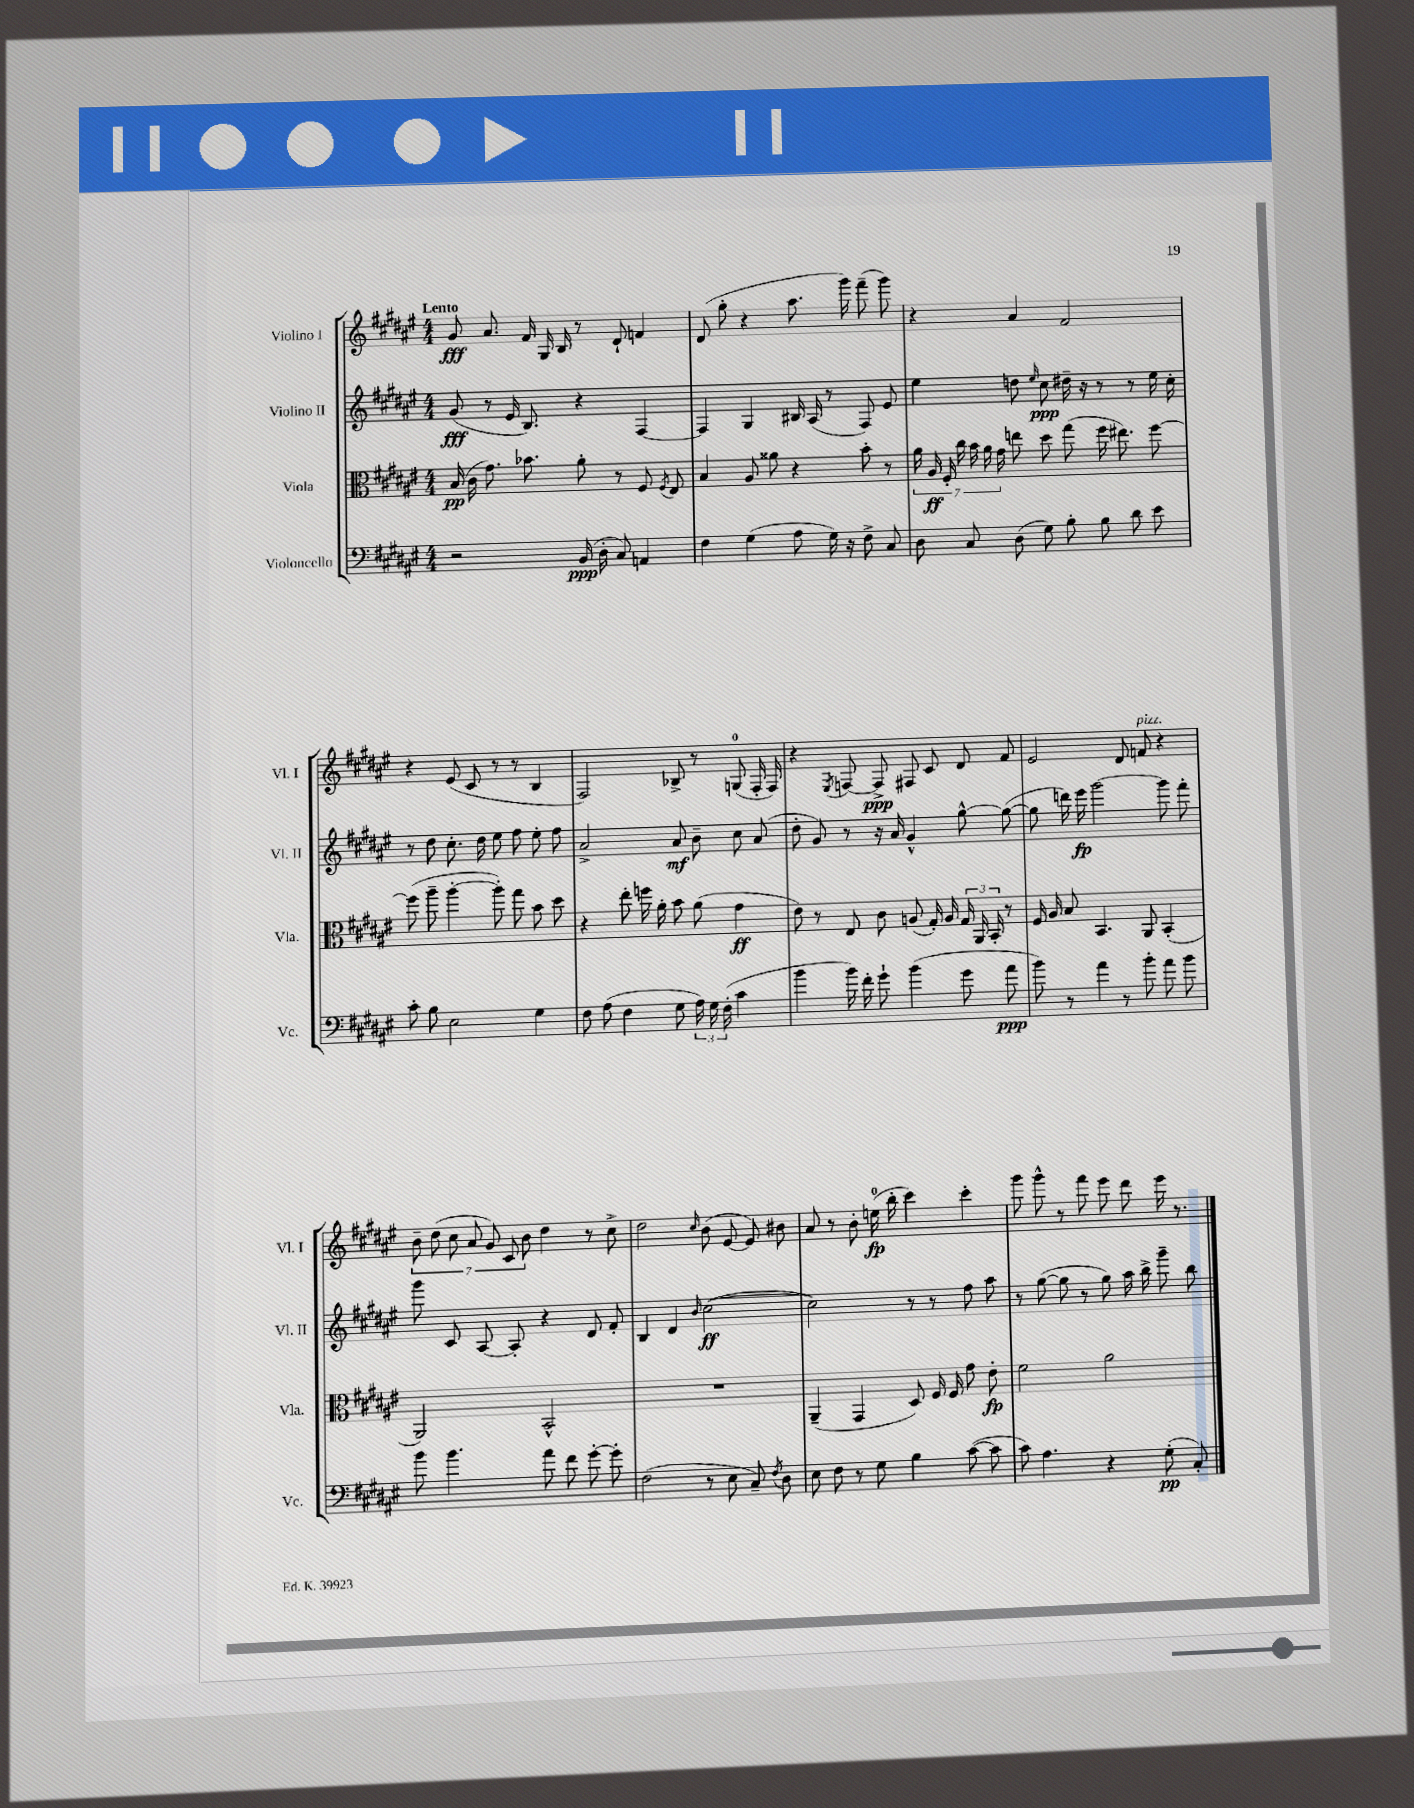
<<
\new StaffGroup <<
\new Staff = "s0" \with { instrumentName = "Violino I" shortInstrumentName = "Vl. I" } {
    \clef treble \key fis \major \numericTimeSignature \time 4/4 \tempo "Lento"
    \autoBeamOff gis'8\fff ais'8. fis'16 gis16 b16 r8 dis'8-! f'4 |
    dis'8( gis''8-. r4 ais''8. gis'''16) fis'''8--( gis'''8) |
    r4 ais'4 fis'2 |
    r4 eis'8( cis'8 r8 r8 b4 |
    fis2) bes8-> r8 g8-0( fis16-. fis16) |
    r4 \acciaccatura { eis8 } f8~ f8->\ppp fis8 cis'8 dis'8 fis'8 |
    eis'2 dis'8 f'8^\markup { \italic "pizz." } r4 |
    \tuplet 7/4 { b'8-- dis''8( cis''8 ais'8 gis'8) cis'8 b'8 } dis''4 r8 cis''8-> |
    dis''2 \grace { cis''16 } b'8( eis'8~ eis'8) bis'8 |
    ais'8 r8 b'8-. e''16-0\fp( b''16-. cis'''4) cis'''4-. |
    gis'''8 gis'''8-^ r8 fis'''8 eis'''8 dis'''8 eis'''16 r8. \bar "|." |
}
\new Staff = "s1" \with { instrumentName = "Violino II" shortInstrumentName = "Vl. II" } {
    \clef treble \key fis \major \numericTimeSignature \time 4/4
    \autoBeamOff gis'8\fff( r8 eis'16 b8.) r4 fis4~ |
    fis4 gis4 bis16 ais16( r8 fis8) eis'8 |
    eis''4 d''8 \grace { eis''16 } cis''8\ppp dis''16-- r16 r8 r8 eis''16 cis''16-. |
    r8 dis''8 cis''8.-. dis''16 eis''8 fis''8 eis''8-. fis''8 |
    ais'2-> ais'8\mf b'8-- cis''8 ais'8( |
    dis''8-. gis'8) r8 r16 ais'16 gis'4-^ gis''8~-^ gis''8~( |
    gis''8 d'''16) eis'''16\fp gis'''2~ gis'''8 fis'''8-. |
    gis'''8 cis'8 ais8~ ais8-. r4 dis'8 fis'8-. |
    b4 dis'4 \grace { b'16 } cis''2~\ff( |
    cis''2) r8 r8 fis''8 ais''8 |
    r8 gis''8~( gis''8 r8 gis''8) ais''16 b''16-> gis'''8-- b''8 \bar "|." |
}
\new Staff = "s2" \with { instrumentName = "Viola" shortInstrumentName = "Vla." } {
    \clef alto \key fis \major \numericTimeSignature \time 4/4
    \autoBeamOff b16\pp( cis'16 gis'8.) bes'8. ais'8-. r8 fis8 \acciaccatura { fis8 } eis8 |
    b4 ais8 aisis'8 r4 b'8-. r8 |
    \tuplet 7/4 { ais'16 ais16\ff fis16-. cis''16 b'16 ais'16 gis'16 } e''8 dis''8 gis''8( fis''16 eis''8.) fis''8~ |
    fis''8( ais''8-- ais''4~-. ais''8-.) gis''8 b'8 dis''8 |
    r4 eis''8-. f''16 ais'16-. b'8 ais'8( gis'4\ff |
    eis'8) r8 eis8 cis'8 a8( gis16-.) a16 \tuplet 3/2 { gis16 ais,16 b,16-. } r8 |
    fis16 ais16 b8 b,4. ais,8 b,4-.( |
    ais,2) b,2-^ |
    R1 |
    ais,4--( gis,4 dis8) fis16 fis16 gis'8 eis'8-.\fp |
    fis'2 ais'2 \bar "|." |
}
\new Staff = "s3" \with { instrumentName = "Violoncello" shortInstrumentName = "Vc." } {
    \clef bass \key fis \major \numericTimeSignature \time 4/4
    \autoBeamOff r2 b,16\ppp( dis16-. cis8) a,4 |
    fis4 gis4( ais8 gis16) r16 fis8-> cis8 |
    dis8 cis8 dis8( gis8) b8-. b8 dis'8 eis'8 |
    cis'8-. b8 eis2 gis4 |
    fis8 ais8( fis4 gis8 \tuplet 3/2 { ais16) gis16 fis16-.( } cis'4 |
    b'4 b'16) fis'16-. gis'8-! b'4( gis'8 ais'8\ppp |
    b'8) r8 ais'4 r8 b'8-. ais'8 b'8 |
    b'8 b'4. ais'8 fis'8 gis'8~-. gis'8-. |
    fis2( r8 eis8 cis8--) \acciaccatura { fis8 } dis8 |
    eis8 fis8 r8 gis8 b4 cis'8~( cis'8 |
    cis'8) ais4. r4 gis8-.\pp( cis8-.) \bar "|." |
}
>>
>>
\layout { \context { \Score \remove "Bar_number_engraver" } }
